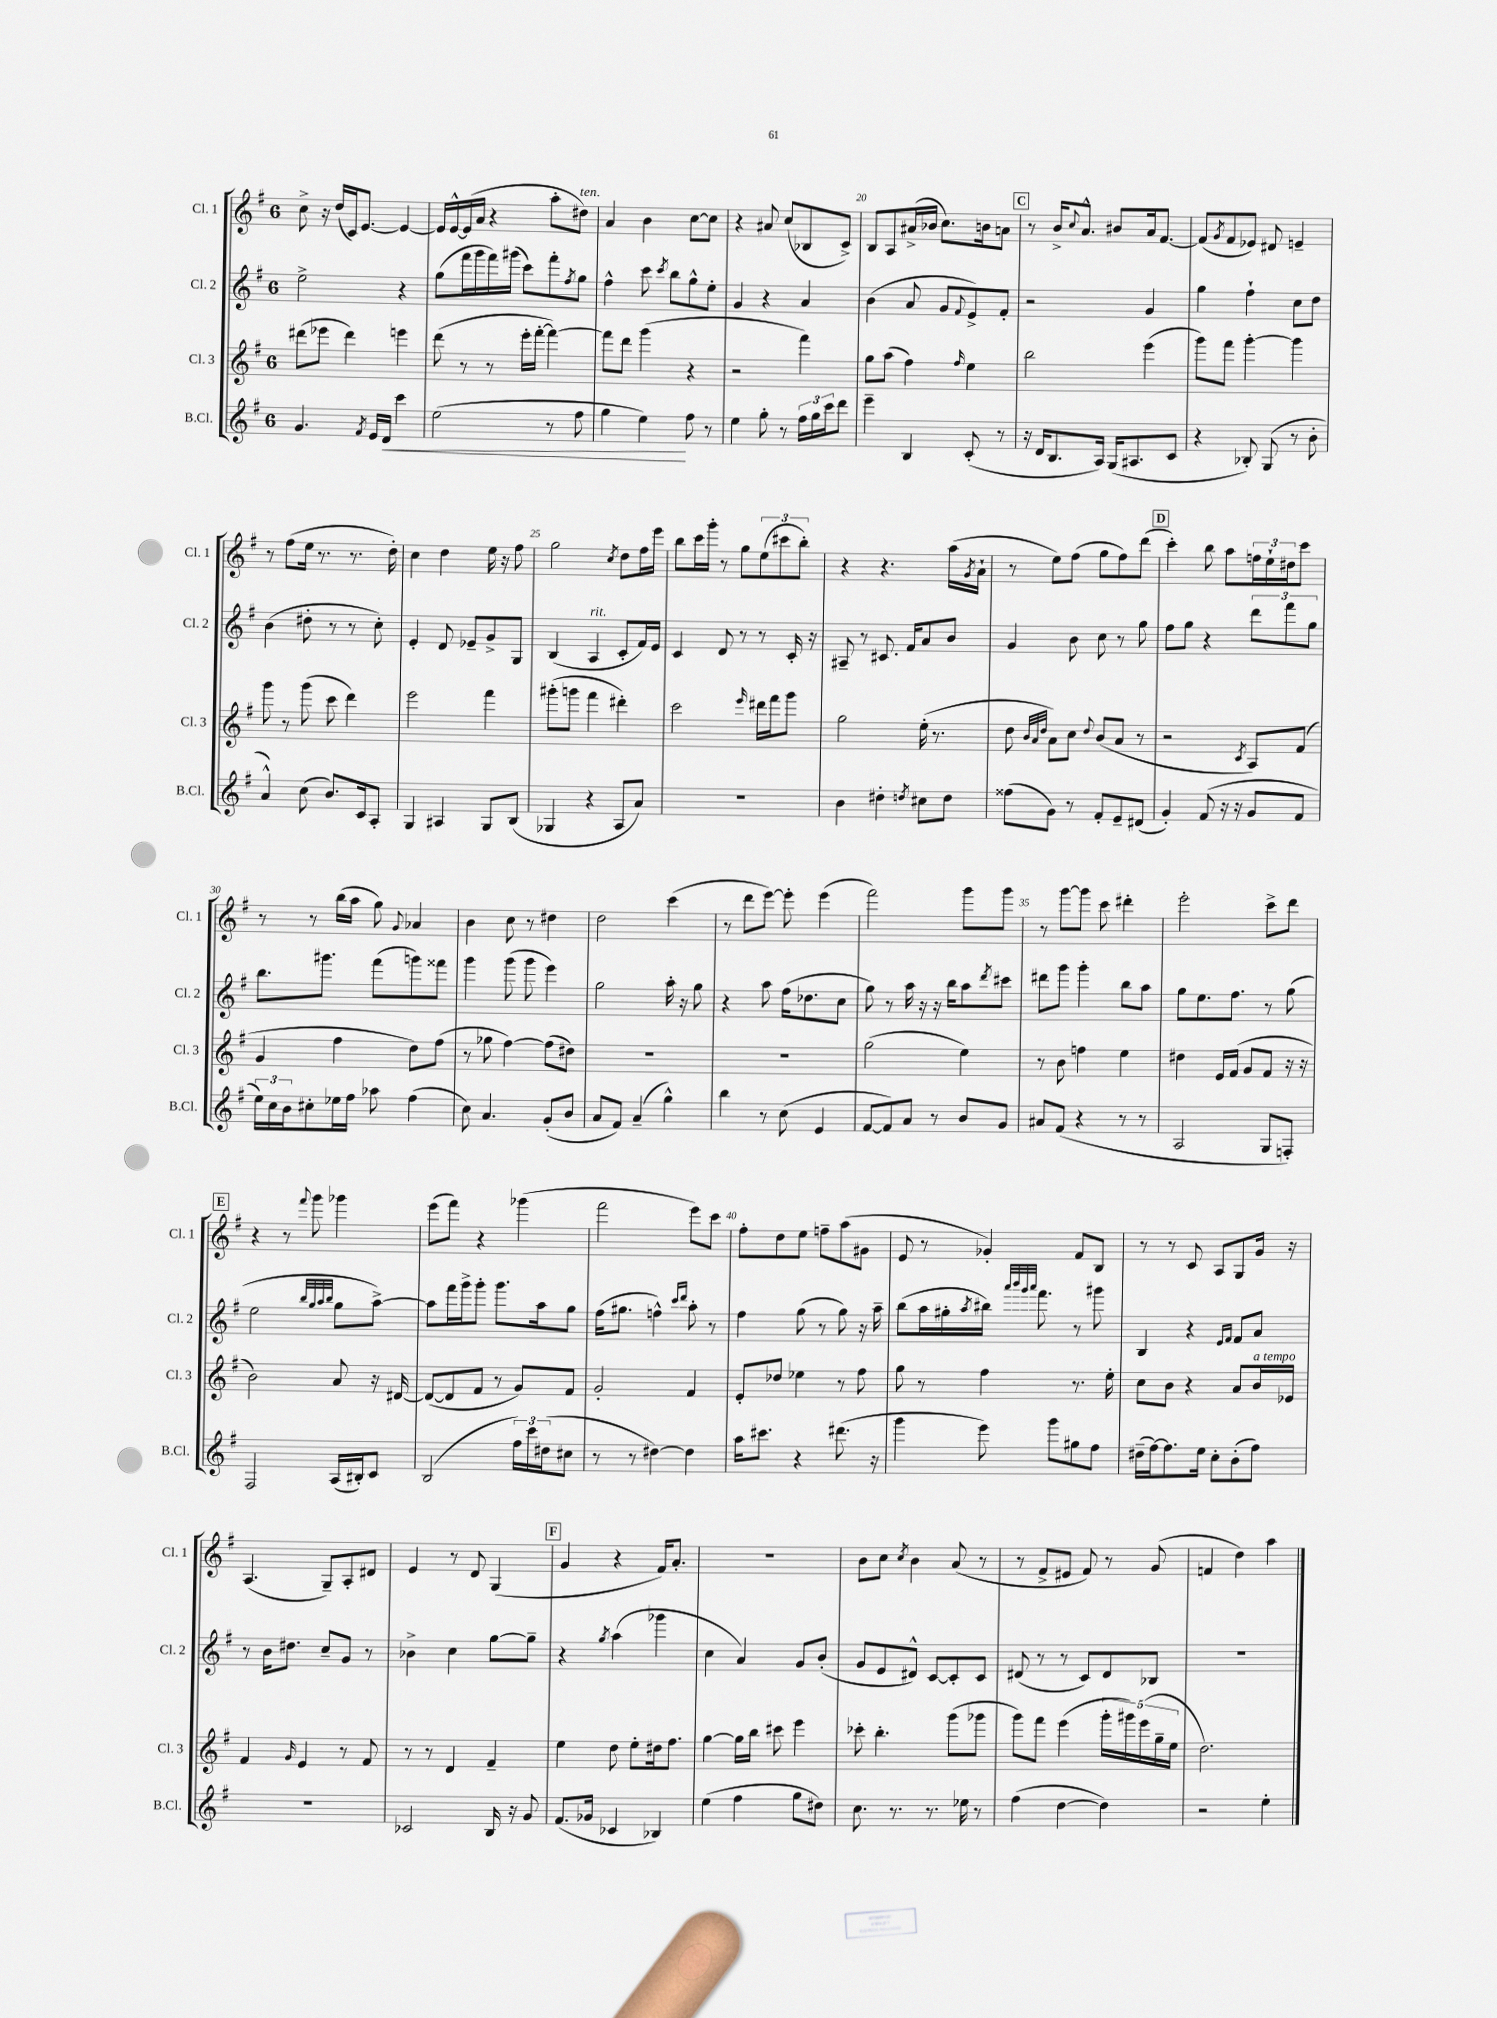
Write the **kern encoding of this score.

**kern	**kern	**kern	**kern
*staff4	*staff3	*staff2	*staff1
*clefG2	*clefG2	*clefG2	*clefG2
*k[f#]	*k[f#]	*k[f#]	*k[f#]
*M6/8	*M6/8	*M6/8	*M6/8
4.g/	(8ddd#\L	2ee^\	8cc^\
.	8eee-\J	.	16r
.	.	.	(16dd/LL
.	4ddd#\)	.	16c/J)
.	.	.	[8.e/J
8qf#/	.	.	.
16e/LL	.	.	.
16d/JJ	.	.	.
4ccc\	4eee\	4r	4e/_
=	=	=	=
(2ee\	(8ddd\	(8gg\L	16e/]LL
.	.	.	[16e^^/
.	8r	16fff#\L	(16e/]
.	.	16ggg\	16a/JJ
.	8r	16fff#\)	4r
.	.	(16ggg#\JJ	.
.	16eee'\LL	8ccc\L)	.
.	[16fff#'\JJ	.	.
8r	4fff#\_)	8fff#'\	8aa'\L
.	.	8qff#/	.
8ff#\	.	8gg\J	8dd#\J)
=	=	=	=
4gg\	8fff#\]L	4ff#^^\	4a/
.	8ddd\J	.	.
4ee\)	(4ggg\	8ccc\	4b\
.	.	8qccc/	.
.	.	8bb\L	.
8ff#\	4r	8gg^^\	[8cc\L
8r	.	8ee'\J	8cc\]J
=	=	=	=
4ee\	2r	4g/	4r
8gg'\	.	4r	8a#/
8r	.	.	(8cc/L
24ff#\LL	4fff#\)	4a/	8B-/
24gg\	.	.	.
24ccc\J	.	.	.
8ddd\J	.	.	8c^/J)
=	=	=	=
4eee~\	8gg\L	(4b\	8B/L
.	(8aa\J	.	8A/
4B/	4ff#\)	8a/	(16a#^/L
.	.	.	16b-/JJ
.	.	8g/L	8.cc\L)
.	16qqff#/	8qqf#/	.
(8c'/	4ee\	8e^/)	.
.	.	.	16b\k
8r	.	8f#'/J	8a\J
=	=	=	=
16r	2bb\	2r	8r
16d/LK	.	.	.
8.B/	.	.	16b^/LK
.	.	.	8qqcc/
.	.	.	8.a^^/J
16A/Jk)	.	.	.
(16G/LK	.	.	8b#/L
8.A#/	.	.	.
.	(4eee\	4g/	16a/k
.	.	.	[8.f#/J
8c/J	.	.	.
=	=	=	=
4r	8ggg\L)	4gg\	(8f#/]L
.	.	.	8qg/
.	8fff#\J	.	8f#/
8B-'/)	[4ggg'\	4ff#`\	8e-/J)
(8G/	.	.	8d#/
8r	4ggg\]	8cc\L	4e~/
8b'\	.	8dd\J	.
=	=	=	=
4a^^/)	8ggg\	(4b\	8r
.	8r	.	(8ff#\L
(8cc\	(8ggg\	8dd#'\	16ee\Jk
.	.	.	8.r
8.b/L)	8ccc\	8r	.
.	4ddd\)	8r	8.r
16c/k	.	.	.
8A'/J	.	8cc'\)	.
.	.	.	16dd'\)
=	=	=	=
4G/	2eee\	4e'/	4cc\
4A#/	.	8d/	4dd\
.	.	8e-~/L	.
8G/L	4fff#\	8g^/	16ee\
.	.	.	16r
(8B/J	.	8G/J	8ff#\
=	=	=	=
4G-/	(8ggg#'\L	(4B/	2gg\
.	8ggg\J	.	.
4r	4fff#\	4A/	.
.	.	.	8qcc/
8A/L	4ddd#'\)	8c'/L	8dd\L
8a/J)	.	16f#/L)	16ff#\L
.	.	16e/JJ	16eee\JJ
=	=	=	=
2.r	2ccc\	4c/	8bb\L
.	.	.	16ccc\L
.	.	.	16ggg'\JJ
.	.	8d/	8r
.	.	8r	8gg\L
.	16qqeee/	.	.
.	16ddd#\LL	8r	(12ee\
.	16fff#\J	.	.
.	.	.	12ccc#\
.	8ggg\J	16c'/	.
.	.	.	12bb'\J)
.	.	16r	.
=	=	=	=
4b\	2gg\	8A#~/	4r
.	.	8r	.
4dd#'\	.	8.c#/	4.r
.	.	16f#/LK	.
8qdd/	.	.	.
8cc#\L	(16ee'\	8a/	.
.	8.r	.	.
8dd\J	.	8b/J	(16aa\LL
.	.	.	8qg/
.	.	.	16a`\JJ
=	=	=	=
(8ff##\L	8dd\	4g/	8r
.	32qqb/LLL	.	.
.	32qqa/	.	.
.	32qqdd/JJJ	.	.
8g\J)	8a\L)	.	8ee\L)
8r	8cc\J	8b\	(8ff#\J
.	8qqdd/	.	.
8f#'/L	(8b/L	8cc\	8gg\L
8e~/	8a/J	8r	8ff#\)
(8d#/J	8r	8gg\	(8ddd\J
=	=	=	=
4g'/)	2r	8ff#\L	4ccc'\)
.	.	8gg\J	.
(8f#/	.	4r	8bb\
16r	.	.	8aa\L
16r	.	.	.
.	8qc/	.	.
8g/L	8A/L)	12ddd\L	24ff\L
.	.	.	24ee`\
.	.	12fff#\	24dd#\J
8f#/J	(8f#/J	.	8ccc\J
.	.	12gg\J	.
=	=	=	=
24ee\LL)	4g/	8.bb\L	8r
24cc\	.	.	.
24b\J	.	.	.
8cc#'\	.	.	8r
.	.	8.ggg#\J	.
16ee-\L	4ff#\	.	(16bb\LL
16ff#\JJ	.	.	16aa\JJ
8aa-\	.	(8fff#\L	8gg\)
.	.	.	8qqg/
(4ff#\	8dd\L)	8ggg\)	4a-/
.	(8ff#\J	8fff##\J	.
=	=	=	=
8cc\)	8r	4ggg\	4b\
4.a/	8gg-\	.	.
.	[4ff#\)	(8ggg\	8cc\
.	.	8ggg\	8r
(8g'/L	(8ff#\]L	4eee\)	4dd#\
8b/J	8dd#\J)	.	.
=	=	=	=
8a/L	2.r	2gg\	2dd\
8f#/J)	.	.	.
(4a~/	.	.	.
4gg^^\)	.	16aa'\	(4ccc\
.	.	16r	.
.	.	8gg\	.
=	=	=	=
4bb\	2.r	4r	8r
.	.	.	8ddd\L
8r	.	8aa\	[8eee\J)
(8cc\	.	(16ff#\LK	8eee'\]
.	.	8.dd-\	.
4e/	.	.	(4eee\
.	.	8cc\J	.
=	=	=	=
[8f#/L	(2gg\	8gg\)	2fff#\)
8f#/])	.	8r	.
8a/J	.	16aa\	.
.	.	16r	.
8r	.	16r	.
.	.	16bb\LK	.
8b/L	4ee\)	8aa\	8ggg\L
.	.	8qddd/	.
8g/J	.	8ccc#\J	8ggg\J
=	=	=	=
8a#/L	8r	8ddd#\L	8r
(8f#/J	8b\	8ggg\J	[8ggg\L
4r	4ff\	4ggg'\	8ggg\]J
.	.	.	8ccc\
8r	4ee\	8bb\L	4ddd#'\
8r	.	8aa\J	.
=	=	=	=
2A/	4dd#\	8gg\L	2eee'\
.	.	8.ee\	.
.	16e/LL	.	.
.	(16f#/JJ	8.ff#\J	.
.	8g/L	.	.
8G/L	8f#/J	8r	8ccc^\L
8F'/J)	16r	(8gg\	8ddd\J
.	16r	.	.
=	=	=	=
2F#/	2b\)	2ee\	4r
.	.	.	8r
.	.	.	8qqfff#/
.	.	.	8ggg\
.	.	32qqbb/LLL	.
.	.	32qqgg/	.
.	.	32qqaa/	.
.	.	32qqbb/JJJ	.
(16A/LL	8a/	8gg\L	4ggg-\
16B#'/J)	.	.	.
8c/J	16r	[8aa^\J)	.
.	[16d#/	.	.
=	=	=	=
(2B/	(8d#/_L	8aa\]L	(8eee\L
.	8d#/]	16fff#\L	8fff#\J)
.	.	16ggg^\J	.
.	8f#/J	8ggg'\J	4r
.	8r	8.ggg\L	.
24ff#\LL)	8g/L)	.	(4ggg-\
24ccc\	.	.	.
.	.	16aa\k	.
(24dd#\J	.	.	.
8cc#\J	8f#/J	8gg\J	.
=	=	=	=
8r	2g'/	(16ff#\LK	2fff#\
.	.	8.gg#\J	.
8r	.	.	.
[4dd#\)	.	4ff^^\)	.
.	.	16qqccc/LL	.
.	.	16qqddd/JJ	.
4dd#\]	4f#/	8aa'\	8eee\L)
.	.	8r	8ccc\J
=	=	=	=
16aa\LK	8e'/L	4ff#\	8ff#'\L
8.ccc#\J	.	.	.
.	8dd-/J	.	8dd\
4r	4ee-\	(8gg\	8ee\J
.	.	8r	8ff~\L
(8.ddd#\	8r	8gg\)	(8aa\
.	8ff#\	16r	8g#\J
16r	.	16aa~\	.
=	=	=	=
4ggg\	8gg\	(8bb\L	8e/
.	8r	16aa\L	8r
.	.	16gg#'\	.
.	.	8qaa/	.
8eee\)	4ff#\	16bb#\JJ)	4g-'/)
.	.	32qqaaa/LLL	.
.	.	32qqbbb/	.
.	.	32qqggg/	.
.	.	32qqaaa/JJJ	.
.	.	8.fff#\	.
8ggg\L	.	.	.
8gg#\	8.r	8r	8f#/L
8ff#\J	.	8ggg#\	8B/J
.	16ee'\	.	.
=	=	=	=
(16dd#~\LL	8cc\L	4B/	8r
[16ff#\J)	.	.	.
8.ff#\]	8b\J	.	8r
.	4r	4r	8c/
16ee\Jk	.	.	.
8cc'\L	.	.	8A/L
.	.	16qqe/LL	.
.	.	16qqf#/JJ	.
(8b'\	8a/L	8f#/L	8G/
8ff#\J)	16b/L	8a/J	16g/Jk
.	16e-/JJ	.	16r
=	=	=	=
2.r	4f#/	8r	(4.A/
.	.	16b\LK	.
.	.	8.dd#\J	.
.	16qqg/	.	.
.	4e/	.	.
.	.	8cc~/L	8G~/L)
.	8r	8g/J	8A'/
.	8f#/	8r	8d#/J
=	=	=	=
2c-/	8r	4b-^\	4e/
.	8r	.	.
.	4d/	4cc\	8r
.	.	.	8d/
16B/	4f#~/	[8gg\L	(4G/
16r	.	.	.
8g/	.	8gg~\]J	.
=	=	=	=
(8.f#/L	4ee\	4r	4g/
16g-/Jk	.	.	.
.	.	8qgg/	.
4c-/	8dd\	(4aa\	4r
.	8ee'\L	.	.
4B-/)	16dd#\k	4ggg-\	16f#/LK)
.	8.ff#\J	.	8.a'/J
=	=	=	=
(4ee\	[4gg\	4cc\	2.r
4ff#\	16gg\]LL	4a/)	.
.	16bb\JJ	.	.
.	8ccc#\	.	.
8gg\L	4eee\	8g/L	.
8dd#\J)	.	(8b'/J	.
=	=	=	=
8.cc\	8ccc-'\	8g/L	8b\L
.	4.bb'\	8e/	8cc\J
8.r	.	.	.
.	.	.	8qcc/
.	.	8d#^^/J)	4b\
8.r	.	[8c/L	.
.	(8ggg\L	8c'/]	(8a/
16ee-\	.	.	.
8r	8ggg-\J	8c/J	8r
=	=	=	=
(4ff#\	8ggg\L)	(8d#/	8r
.	8fff#\J	8r	8f#^/L
[4dd\	(4eee\	8r	8e#/J
.	.	8c/L)	8f#/)
4dd\])	20ggg'\LL	8d#/	8r
.	20ggg#\)	.	.
.	(20eee\	.	.
.	.	8B-/J	(8g/
.	20gg~\	.	.
.	20ee\JJ	.	.
=	=	=	=
2r	2.dd\)	2.r	4f/
.	.	.	4dd\)
4ee'\	.	.	4aa\
==	==	==	==
*-	*-	*-	*-
